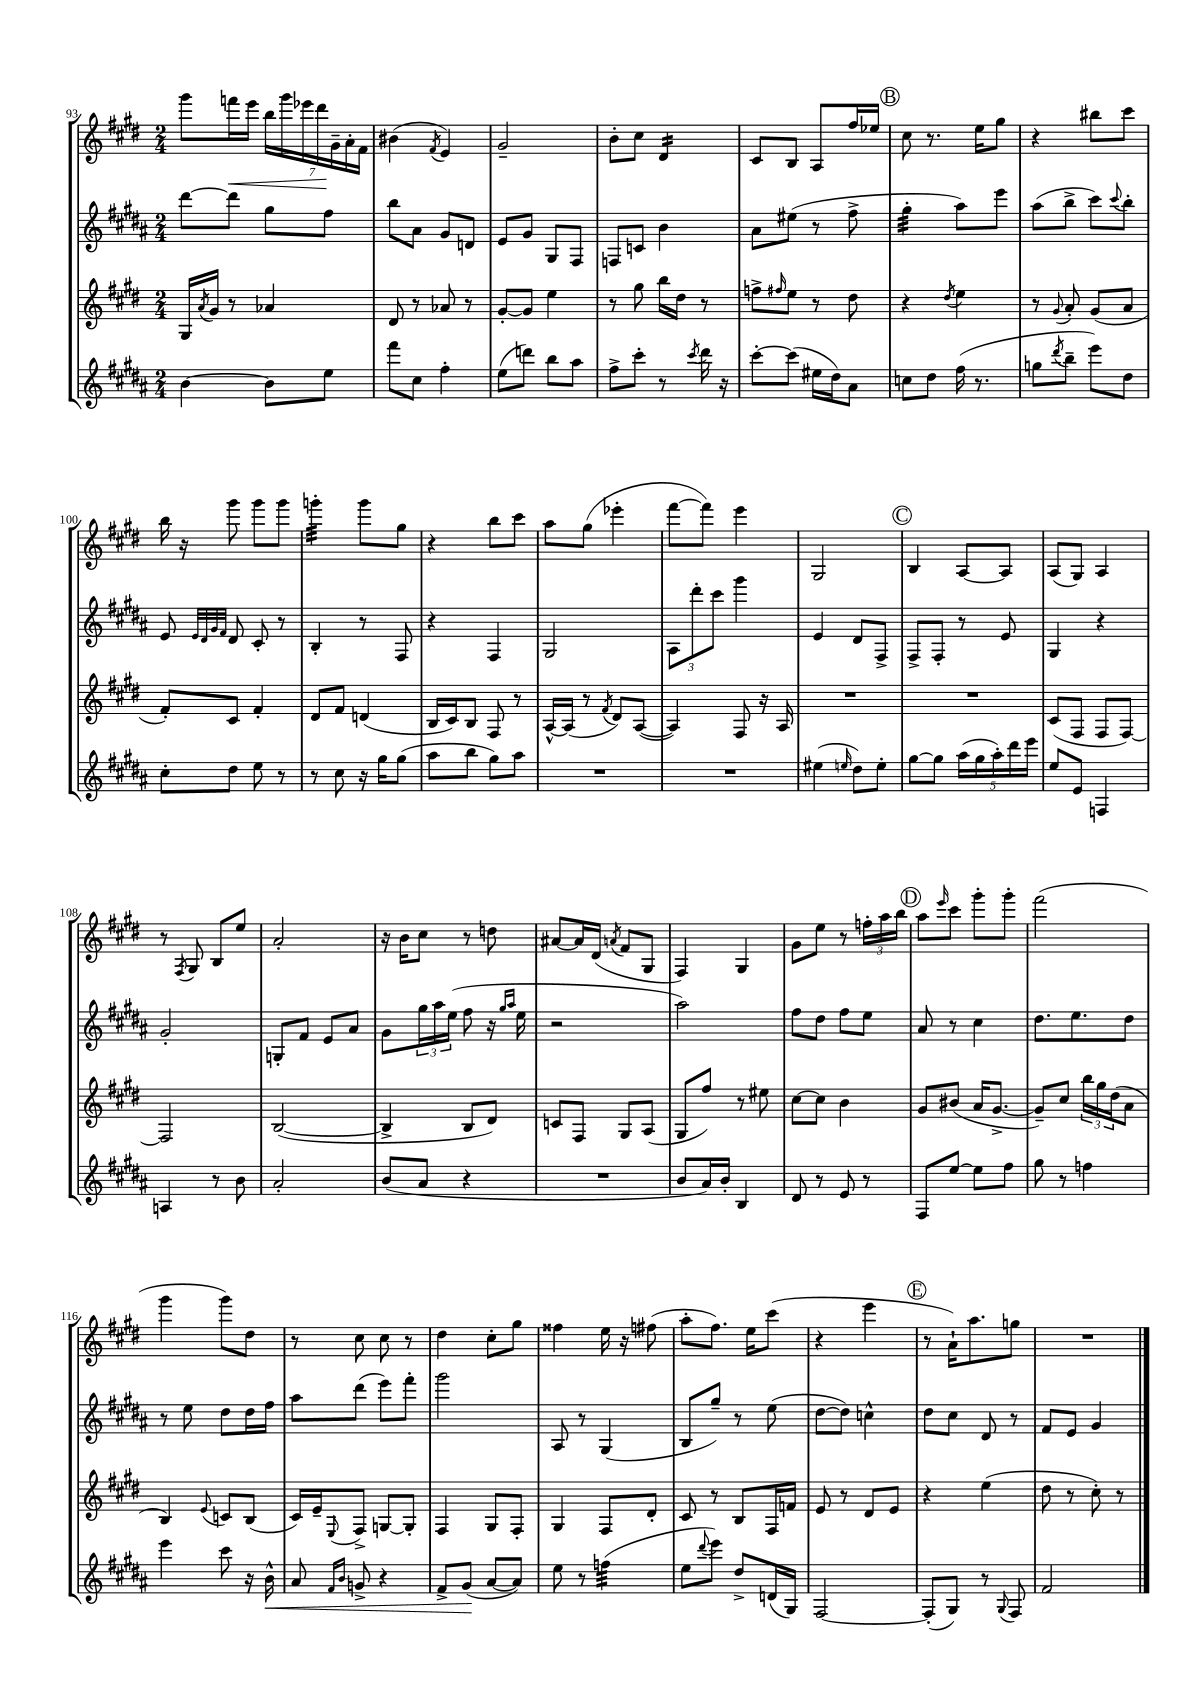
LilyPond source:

<<
\new StaffGroup <<
\new Staff = "s0" {
    \clef treble \key e \major \numericTimeSignature \time 2/4
    gis'''8 f'''16\< e'''16 \tuplet 7/4 { b''16 gis'''16 ees'''16 dis'''16\! gis'16-- a'16-. fis'16 } |
    bis'4( \acciaccatura { fis'8 } e'4) |
    gis'2-- |
    b'8-. cis''8 dis'4:16 |
    cis'8 b8 a8 fis''16 ees''16 |
    \mark \markup { \circle "B" } cis''8 r8. e''16 gis''8 |
    r4 bis''8 cis'''8 |
    b''16 r16 gis'''8 gis'''8 gis'''8 |
    g'''4:32-. g'''8 gis''8 |
    r4 b''8 cis'''8 |
    a''8 gis''8( ees'''4-. |
    fis'''8~ fis'''8) e'''4 |
    gis2 |
    \mark \markup { \circle "C" } b4 a8~ a8 |
    a8( gis8) a4 |
    r8 \acciaccatura { fis8 } gis8 b8 e''8 |
    a'2-. |
    r16 b'16 cis''8 r8 d''8 |
    ais'8~ ais'16 dis'16( \acciaccatura { a'8 } fis'8 gis8 |
    fis4) gis4 |
    gis'8 e''8 r8 \tuplet 3/2 { f''16-. a''16 b''16 } |
    \mark \markup { \circle "D" } a''8 \grace { e'''16 } cis'''8 gis'''8-. gis'''8-. |
    fis'''2( |
    gis'''4 gis'''8) dis''8 |
    r8 cis''8 cis''8 r8 |
    dis''4 cis''8-. gis''8 |
    fisis''4 e''16 r16 fis''8( |
    a''8-. fis''8.) e''16 cis'''8( |
    r4 e'''4 |
    \mark \markup { \circle "E" } r8 a'16-!) a''8. g''8 |
    R2 \bar "|." |
}
\new Staff = "s1" {
    \clef treble \key b \major \numericTimeSignature \time 2/4
    dis'''8~ dis'''8 gis''8 fis''8 |
    b''8 ais'8 gis'8 d'8 |
    e'8 gis'8 gis8 fis8 |
    f8 c'8 b'4 |
    ais'8 eis''8( r8 fis''8-> |
    \mark \markup { \circle "B" } gis''4:32-. ais''8) e'''8 |
    ais''8( b''8-> cis'''8) \appoggiatura { cis'''8 } b''8-. |
    e'8 \grace { e'32 dis'32 gis'32 fis'32 } dis'8 cis'8-. r8 |
    b4-. r8 fis8 |
    r4 fis4 |
    gis2 |
    \tuplet 3/2 { ais8 dis'''8-. cis'''8 } gis'''4 |
    e'4 dis'8 fis8-> |
    \mark \markup { \circle "C" } fis8-> fis8-. r8 e'8 |
    gis4 r4 |
    gis'2-. |
    g8-. fis'8 e'8 ais'8 |
    gis'8 \tuplet 3/2 { gis''16 ais''16 e''16( } fis''8 r16 \grace { gis''16 ais''16 } e''16 |
    r2 |
    ais''2) |
    fis''8 dis''8 fis''8 e''8 |
    \mark \markup { \circle "D" } ais'8 r8 cis''4 |
    dis''8. e''8. dis''8 |
    r8 e''8 dis''8 dis''16 fis''16 |
    ais''8 dis'''8( e'''8) fis'''8-. |
    gis'''2 |
    ais8 r8 gis4( |
    b8 gis''8--) r8 e''8( |
    dis''8~ dis''8) c''4-^ |
    \mark \markup { \circle "E" } dis''8 cis''8 dis'8 r8 |
    fis'8 e'8 gis'4 \bar "|." |
}
\new Staff = "s2" {
    \clef treble \key e \major \numericTimeSignature \time 2/4
    gis16 \acciaccatura { a'8 } gis'16 r8 aes'4 |
    dis'8 r8 aes'8 r8 |
    gis'8~-. gis'8 e''4 |
    r8 gis''8 b''16 dis''16 r8 |
    f''8-> \grace { fis''16 } e''8 r8 dis''8 |
    \mark \markup { \circle "B" } r4 \acciaccatura { dis''8 } e''4 |
    r8 \appoggiatura { gis'8 } a'8-. gis'8( a'8 |
    fis'8-.) cis'8 fis'4-. |
    dis'8 fis'8 d'4( |
    b16 cis'16) b8 fis8 r8 |
    a16~-^ a16( r8 \acciaccatura { fis'8 } dis'8) a8~( |
    a4) fis8 r16 a16 |
    R2 |
    \mark \markup { \circle "C" } R2 |
    cis'8( fis8 fis8 fis8~) |
    fis2 |
    b2~( |
    b4-> b8 dis'8) |
    c'8 fis8 gis8 a8( |
    gis8 fis''8) r8 eis''8 |
    cis''8~ cis''8 b'4 |
    \mark \markup { \circle "D" } gis'8 bis'8( a'16 gis'8.~-> |
    gis'8--) cis''8 \tuplet 3/2 { b''16 gis''16 dis''16( } a'8 |
    b4) \appoggiatura { e'8 } c'8 b8( |
    cis'16) e'16-- \appoggiatura { e8 } fis8-> g8~ g8-. |
    fis4 gis8 fis8-. |
    gis4 fis8 dis'8-. |
    cis'8 r8 b8 fis16 f'16 |
    e'8 r8 dis'8 e'8 |
    \mark \markup { \circle "E" } r4 e''4( |
    dis''8 r8 cis''8-.) r8 \bar "|." |
}
\new Staff = "s3" {
    \clef treble \key b \major \numericTimeSignature \time 2/4
    b'4~ b'8 e''8 |
    fis'''8 cis''8 fis''4-. |
    e''8( d'''8) b''8 ais''8 |
    fis''8-> cis'''8-. r8 \acciaccatura { cis'''8 } dis'''16 r16 |
    cis'''8~-. cis'''8( eis''16 dis''16) ais'8 |
    \mark \markup { \circle "B" } c''8 dis''8 fis''16( r8. |
    g''8 \acciaccatura { dis'''8 } b''8-- e'''8) dis''8 |
    cis''8-. dis''8 e''8 r8 |
    r8 cis''8 r16 gis''16 gis''8( |
    ais''8 b''8 gis''8) ais''8 |
    R2 |
    R2 |
    eis''4( \grace { e''16 } dis''8) e''8-. |
    \mark \markup { \circle "C" } gis''8~ gis''8 \tuplet 5/4 { ais''16( gis''16 ais''16-.) dis'''16 e'''16 } |
    e''8 e'8 f4 |
    a4 r8 b'8 |
    ais'2-. |
    b'8( ais'8 r4 |
    R2 |
    b'8 ais'16) b'16-. b4 |
    dis'8 r8 e'8 r8 |
    \mark \markup { \circle "D" } fis8 e''8~ e''8 fis''8 |
    gis''8 r8 f''4 |
    e'''4 cis'''8 r16 b'16-^\< |
    ais'8 \grace { fis'16 b'16 } g'8-> r4 |
    fis'8-> gis'8\!( ais'8~ ais'8) |
    e''8 r8 f''4:32( |
    e''8 \appoggiatura { dis'''8 } e'''8) dis''8-> d'16( gis16) |
    fis2~ |
    \mark \markup { \circle "E" } fis8-.( gis8) r8 \appoggiatura { gis8 } fis8 |
    fis'2 \bar "|." |
}
>>
>>
\layout { \context { \Score currentBarNumber = #93 } }
